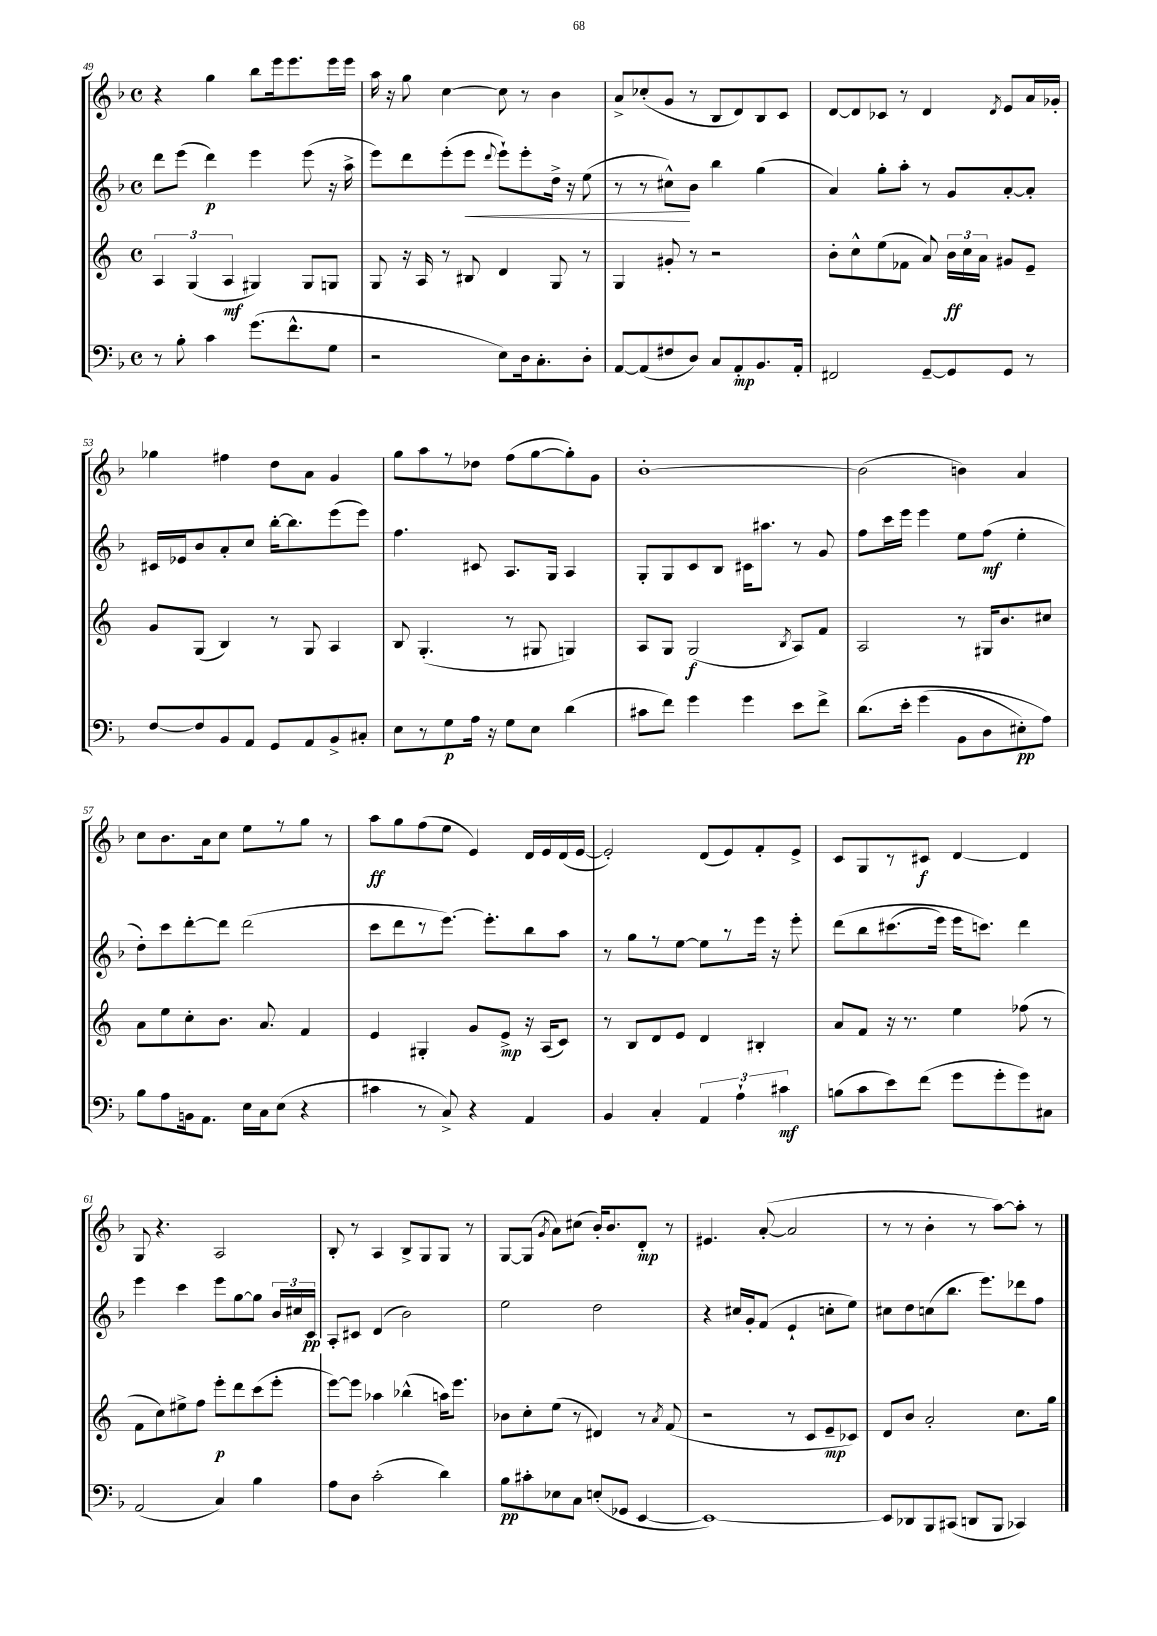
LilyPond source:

<<
\new StaffGroup <<
\new Staff = "s0" {
    \clef treble \key f \major \defaultTimeSignature \time 4/4
    \autoBeamOff r4 g''4 bes''8[ e'''16 e'''8. e'''16 e'''16] |
    a''16 r16 g''8 c''4~ c''8 r8 bes'4 |
    a'8[-> ces''8-.( g'8] r8 bes8[ d'8) bes8 c'8] |
    d'8[~ d'8 ces'8] r8 d'4 \acciaccatura { d'8 } e'8[ a'16 ges'16]-. |
    ges''4 fis''4 d''8[ a'8] g'4 |
    g''8[ a''8 r8 des''8] f''8[( g''8~ g''8-.) g'8] |
    bes'1~-. |
    bes'2( b'4) a'4 |
    c''8[ bes'8. a'16 c''8] e''8[ r8 g''8] r8 |
    a''8[\ff g''8 f''8( e''8] e'4) d'16[ e'16 d'16( e'16]~ |
    e'2-.) d'8[( e'8) f'8-. e'8]-> |
    c'8[ g8 r8 cis'8]\f d'4~ d'4 |
    g8 r4. a2 |
    bes8-. r8 a4 bes8[-> g8 g8] r8 |
    g8[~ g8]( \acciaccatura { g'8 } a'8[) cis''8]( bes'16[-.) bes'8. d'8]-.\mp r8 |
    eis'4. a'8~-.( a'2 |
    r8 r8 bes'4-. r8 a''8[~) a''8]-. r8 \bar "|." |
}
\new Staff = "s1" {
    \clef treble \key f \major \defaultTimeSignature \time 4/4
    \autoBeamOff d'''8[ e'''8]( d'''4\p) e'''4 e'''8( r16 a''16-> |
    e'''8[) d'''8 e'''8-.( e'''8]\< \appoggiatura { d'''8 } e'''8[-!) e'''8-. d''16]-> r16 e''8( |
    r8 r8 cis''8[-^\!) bes'8] bes''4 g''4( |
    a'4) g''8[-. a''8]-. r8 g'8[ a'8~-. a'8]-. |
    cis'16[ ees'16 bes'8 a'8-. c''8] bes''16[~-. bes''8. e'''8( e'''8]) |
    f''4. cis'8 a8.[ g16] a4 |
    g8[-. g8 c'8 bes8] cis'16[ ais''8.] r8 g'8 |
    f''8[ c'''16 e'''16] e'''4 e''8[ f''8]\mf( e''4-. |
    d''8[-.) c'''8 d'''8~-. d'''8] d'''2( |
    c'''8[ d'''8 r8 e'''8.]~) e'''8.[-. bes''8 a''8] |
    r8 g''8[ r8 e''8]~ e''8[ r8 e'''16] r16 e'''8-. |
    d'''8[\( bes''8 cis'''8.( e'''16]) e'''16[ c'''8.]\) d'''4 |
    e'''4 c'''4 e'''8[ g''8~ g''8] \tuplet 3/2 { bes'16[ cis''16 c'16]\pp } |
    a8[-. cis'8] d'4( bes'2) |
    e''2 d''2 |
    r4 cis''16[ g'16-. f'8]( e'4-! c''8[-. e''8]) |
    cis''8[ d''8 c''8( bes''8.] e'''8.[) des'''8 f''8] \bar "|." |
}
\new Staff = "s2" {
    \clef treble \key c \major \defaultTimeSignature \time 4/4
    \autoBeamOff \tuplet 3/2 { a4 g4( a4\mf } gis4) gis8[ g8] |
    g8 r16 a16 r8 bis8 d'4 g8 r8 |
    g4 gis'8-. r8 r2 |
    b'8[-. c''8-^ e''8( fes'8] a'8) \tuplet 3/2 { b'16[\ff c''16 a'16] } gis'8[ e'8]-- |
    g'8[ g8]( b4) r8 g8 a4 |
    b8 g4.-.( r8 gis8 g4) |
    a8[ g8] g2\f( \acciaccatura { b8 } a8[) f'8] |
    a2 r8 gis16[ b'8. cis''8] |
    a'8[ e''8 c''8-. b'8.] a'8. f'4 |
    e'4 gis4-. g'8[ e'8]->\mp r16 a16[( c'8]) |
    r8 b8[ d'8 e'8] d'4 bis4-. |
    a'8[ f'8] r16 r8. e''4 fes''8( r8 |
    f'8[ c''8) eis''8-> f''8] e'''8[-.\p d'''8 c'''8( e'''8]-. |
    e'''8[~) e'''8] aes''4 bes''4-^( a''16[) e'''8.] |
    bes'8[ c''8-. e''8]( r8 dis'4) r8 \acciaccatura { a'8 } f'8( |
    r2 r8 c'8[ e'8--\mp ces'8]) |
    d'8[ b'8] a'2-. c''8.[ g''16] \bar "|." |
}
\new Staff = "s3" {
    \clef bass \key f \major \defaultTimeSignature \time 4/4
    \autoBeamOff r8 bes8-. c'4 g'8.[( f'8.-^ g8] |
    r2 e8[) d16 c8.-. d8]-. |
    a,8[~ a,8( fis8 d8]) c8[ a,8-.\mp bes,8. a,16]-. |
    fis,2 g,8[~-- g,8 g,8] r8 |
    f8[~ f8 bes,8 a,8] g,8[ a,8 bes,8-> cis8]-. |
    e8[ r8 g8\p a16] r16 g8[ e8] d'4( |
    cis'8[ f'8]) g'4 g'4 e'8[ f'8]-> |
    d'8.[\( e'16]-. g'4( bes,8[ d8 eis8-.\pp) a8]\) |
    bes8[ a8 b,16 a,8.] e16[ c16 e8]( r4 |
    cis'4 r8 c8->) r4 a,4 |
    bes,4 c4-. \tuplet 3/2 { a,4 a4-! cis'4\mf } |
    b8[( c'8 e'8) f'8]( g'8[ g'8-. g'8) cis8] |
    a,2( c4) bes4 |
    a8[ d8] c'2-.( d'4) |
    bes8[\pp cis'8-. ees8 c8] e8[-.( ges,8] e,4~ |
    e,1~) |
    e,8[ des,8 bes,,8 cis,8]( d,8[ bes,,8] ces,4) \bar "|." |
}
>>
>>
\layout { \context { \Score currentBarNumber = #49 } }
